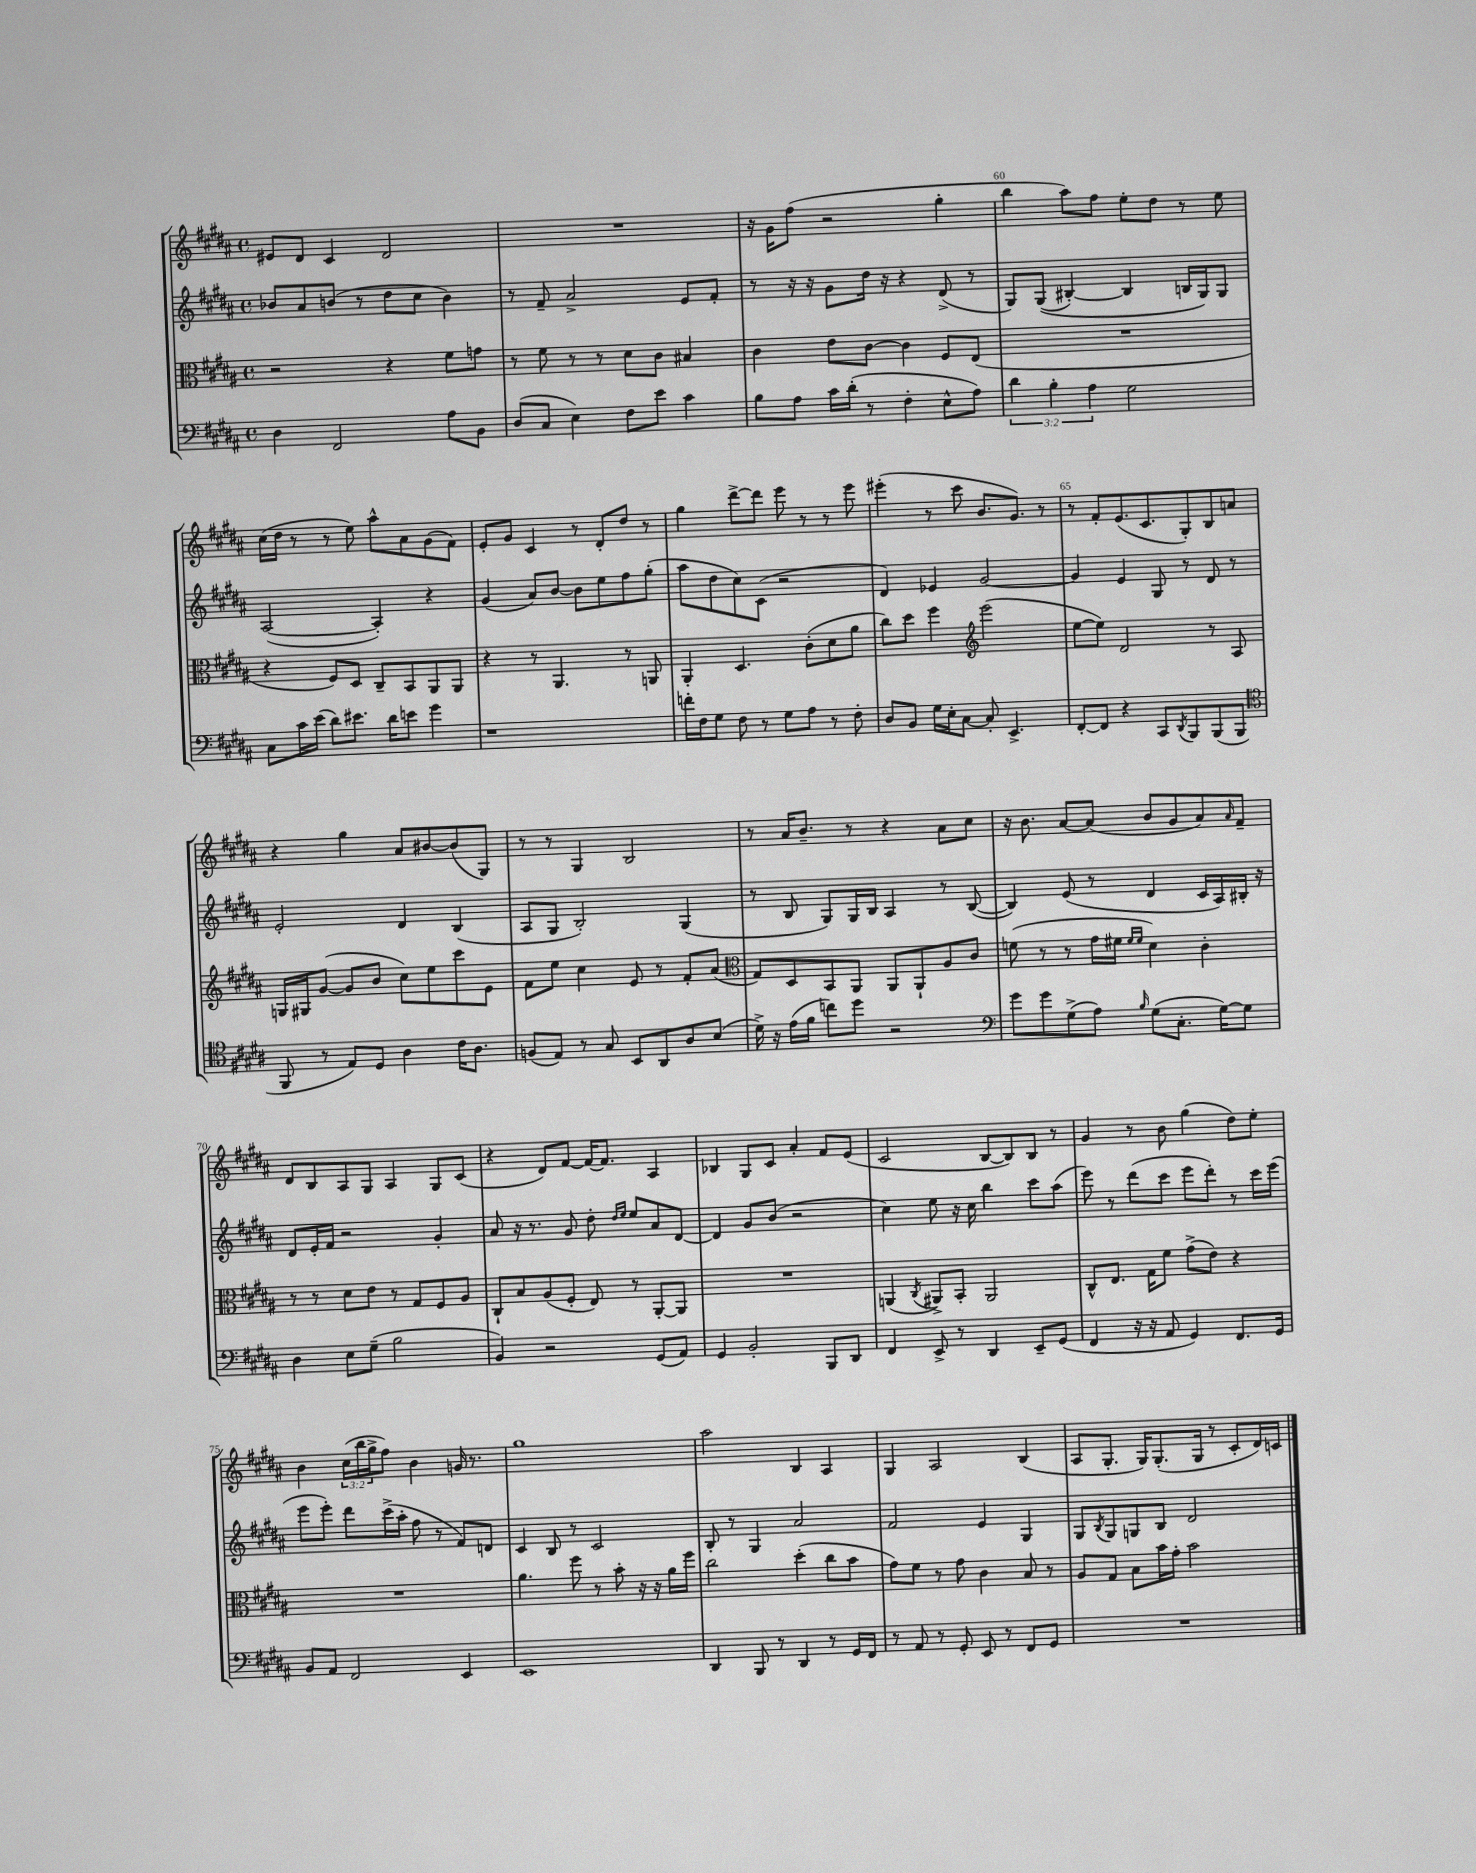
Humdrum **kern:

**kern	**kern	**kern	**kern
*part4	*part3	*part2	*part1
*staff4	*staff3	*staff2	*staff1
*clefF4	*clefC3	*clefG2	*clefG2
*k[f#c#g#d#a#]	*k[f#c#g#d#a#]	*k[f#c#g#d#a#]	*k[f#c#g#d#a#]
*M4/4	*M4/4	*M4/4	*M4/4
*met(c)	*met(c)	*met(c)	*met(c)
=57	=57	=57	=57
4D#\	2r	8b-X/L	8e#X/L
.	.	8a#/	8d#/J
2FF#/	.	(8bn/J	4c#/
.	.	8r	.
.	4r	8dd#\L	2d#/
.	.	8cc#\J	.
8A#\L	8f#\L	4b\)	.
8BB\J	8gn\J	.	.
=58	=58	=58	=58
(8D#/L	8r	8r	1r
8C#/J	8f#\	8f#~/	.
4E\)	8r	2a#^/	.
.	8r	.	.
8F#\L	8d#\L	.	.
8e\J	8c#\J	.	.
4c#\	4B#X/	8e/L	.
.	.	8f#'/J	.
=59	=59	=59	=59
8B\L	4c#\	8r	16r
.	.	.	16g#\KL
8A#\J	.	16r	(8ff#\J
.	.	16r	.
16c#\LL	8e\L	8g#\L	2r
(16d#'\JJ	.	.	.
8r	[8c#\J	16dd#\Jk	.
.	.	16r	.
4F#'\	4c#\]	4r	.
8E^^\L	8F#/L	(8d#^/	4gg#'\
8A#\J)	(8E/J	8r	.
=60	=60	=60	=60
6d#\	1r	8G#/L)	4bb\
.	.	((8G#/J	.
6B'\	.	.	.
.	.	[4B#X'/)	8aa#\L)
6A#\	.	.	.
.	.	.	8ff#\J
2G#\	.	4B#/]	8ee'\L
.	.	.	8dd#\J
.	.	16Bn/LL	8r
.	.	16G#/J)	.
.	.	8G#/J	8ee\
!!LO:LB:g=z
=61	=61	=61	=61
8C#\L	4r	([2A#/	(16cc#\LL
.	.	.	16dd#\JJ
16c#\L	.	.	8r
(16e\JJ	.	.	.
8d#\L)	8F#/L)	.	8r
8.e#X\J	8D#/J	.	8ee\)
.	8C#~/L	4A#'/])	8aa#^^\L
16d#\KL	.	.	.
8en\J	8BB/	.	8a#\
4g#\	8AA#/	4r	(8g#\
.	8AA#/J	.	8f#\J)
=62	=62	=62	=62
1r	4r	(4g#/	8e'/L
.	.	.	8g#/J
.	8r	8a#/L)	4c#/
.	4.AA#/	[8b/J	.
.	.	8b\L]	8r
.	.	8ee\	8d#'/L
.	8r	8ff#\	8dd#/J
.	8AAn/	(8gg#'\J	8r
=63	=63	=63	=63
16fn'\LL	4AA#'/	8aa#\L	4gg#\
16F#\J	.	.	.
8G#\J	.	8dd#\	.
8F#\	4.D#/	8cc#\)	[8ddd#^\L
8r	.	(8c#\J	8ddd#\J]
8G#\L	.	2r	8eee\
8A#\J	(8c#'\L	.	8r
8r	8d#\	.	8r
8F#'\	8a#\J	.	8eee\
=64	=64	=64	=64
8D#/L	8cc#\L)	4d#/)	(4eee#X'\
8BB/J	8dd#\J	.	.
16G#\LL	4ff#\	4e-X/	8r
16E'\J	.	.	.
[8C#\J	.	.	8ccc#\
*	*clefG2	*	*
8C#'/]	(2eee\	[2g#/	8.b/L
4.EE^/	.	.	.
.	.	.	8.g#/J)
.	.	.	8r
=65	=65	=65	=65
[8FF#'/L	[8ee\L	4g#/]	8r
8FF#/J]	8ee\J])	.	8f#'/L
4r	2d#/	4e/	(8.e/
.	.	.	8.c#/
8CC#/L	.	8G#/	.
8qDD#/	.	.	.
8BBB/	.	8r	8G#'/)
(8BBB/	8r	8d#/	8B/
8BBB/J	8A#/	8r	8an/J
!!LO:LB:g=z
=66	=66	=66	=66
*clefC4	*	*	*
8FF#/	16Gn/LL	2e'/	4r
.	16G#X/J	.	.
8r	([8g#/J	.	.
8E/L)	8g#/L]	.	4gg#\
8D#/J	8b/J	.	.
4A#\	8cc#\L)	4d#/	8a#/L
.	8ee\	.	[8b#X/
16c#\KL	8ccc#\	(4B/	(8b#/]
8.A#\J	.	.	.
.	8e\J	.	8G#/J)
=67	=67	=67	=67
(8Fn/L	8f#\L	8A#/L	8r
8E/J)	8ee\J	8G#/J	8r
8r	4cc#\	2B'/)	4G#/
8G#/	.	.	.
8BB/L	8e/	.	2B/
8AA#/	8r	.	.
8A#/	8f#'/L	(4G#/	.
(8B/J	(8a#/J	.	.
=68	=68	=68	=68
*	*clefC3	*	*
16d#^\)	8G#/L)	8r	8r
16r	.	.	.
(16e\LL	8D#/	8B/	16a#/KL
16f#\JJ	.	.	8.b~/J
8ccn\L)	8BB/	8G#/L)	.
8dd#\J	8AA#/J	16G#/L	8r
.	.	16B/JJ	.
2r	8AA#/L	4A#/	4r
.	8AA#`/	.	.
.	8A#/	8r	8a#\L
.	8c#/J	([8B/	8cc#\J
=69	=69	=69	=69
*clefF4	*	*	*
8g#\L	(8fn\	4B/])	16r
.	.	.	8.b\
8g#\	8r	.	.
(8G#^\	8r	(8e/	[8a#/L
8A#\J)	16g#\LL	8r	(8a#/J]
.	16f#X\JJ	.	.
.	16qqf#/LL	.	.
16qqB/	16qqf#/JJ	.	.
(8G#\L	4d#\)	4d#/	8b/L
8.C#'\J	.	.	8g#/
.	4c#'\	16c#/LL	8a#/)
[16G#\KL)	.	16A#/)	.
.	.	.	16qqa#/
8G#\J]	.	16B#X'/JJ	8f#~/J
.	.	16r	.
!!LO:LB:g=z
=70	=70	=70	=70
4D#\	8r	8d#/L	8d#/L
.	8r	16e'/L	8B/
.	.	16f#/JJ	.
8E\L	8d#\L	2r	8A#/
(8G#~\J	8e\J	.	8G#/J
2B\	8r	.	4A#/
.	8G#/L	.	.
.	8F#/	4g#'/	8G#/L
.	8A#/J	.	(8c#/J
=71	=71	=71	=71
4BB/)	8C#`/L	8a#/	4r
.	8B/	16r	.
.	.	8.r	.
2r	(8A#/	.	8d#/L)
.	8F#'/J	8g#/	[8f#/J
.	8E/)	8dd#'\	16f#/KL_
.	.	.	8.f#/J]
.	.	16qqdd#/LL	.
.	.	16qqee/JJ	.
.	8r	8ee/L	.
(8GG#/L	[8AA#'/L	8a#/	4A#/
8AA#/J)	8AA#/J]	[8d#/J	.
=72	=72	=72	=72
4GG#/	1r	4d#/]	4B-X/
2BB'/	.	8g#/L	8G#/L
.	.	(8b/J	8c#/J
.	.	2r	4a#'/
8BBB/L	.	.	8f#/L
8DD#/J	.	.	(8e/J
=73	=73	=73	=73
4FF#/	(4AAn/	4cc#\)	2c#/
.	8qC#/	.	.
8EE^/	8AA#X^/L)	8ee\	.
8r	8BB'/J	16r	.
.	.	16cc#\	.
4DD#/	2AA#/	4bb\	[8B/L
.	.	.	8B/])
8EE~/L	.	8ccc#\L	8B/J
(8GG#/J	.	(8aa#\J	8r
=74	=74	=74	=74
4FF#/	8C#^^/L	8eee\)	4g#/
.	8.E/J	8r	.
16r	.	(8ddd#\L	8r
16r	16G#\KL	.	.
8AA#/	8f#\J	8ccc#\J	8b\
4GG#/)	(8g#^\L	8eee\L	(4gg#\
.	8e\J)	8ddd#'\J)	.
8.FF#/L	4r	8r	8dd#\L)
.	.	16ccc#\LL	8ee'\J
16GG#/Jk	.	(16eee\JJ	.
!!LO:LB:g=z
=75	=75	=75	=75
8BB/L	1r	8eee\L	4b\
8AA#/J	.	8eee'\J)	.
2FF#/	.	8ddd#\L	(24cc#\LL
.	.	.	24bb\
.	.	.	24gg#^\J
.	.	(16ccc#^\L	8ff#\J)
.	.	16aa#'\JJ	.
.	.	8ff#\	4b\
.	.	8r	.
4EE/	.	8f#/L)	16gn/
.	.	.	8.r
.	.	8dn/J	.
=76	=76	=76	=76
1EE	4.a#\	4c#/	1gg#
.	.	8B/	.
.	8ff#\	8r	.
.	8r	2c#/	.
.	8b'\	.	.
.	16r	.	.
.	16r	.	.
.	16a#\LL	.	.
.	16ff#\JJ	.	.
=77	=77	=77	=77
4DD#/	2cc#\	8B'/	2aa#\
.	.	8r	.
8BBB/	.	4G#/	.
8r	.	.	.
4DD#/	(4dd#'\	2a#/	4B/
8r	8cc#\L	.	4A#/
16GG#/LL	8b\J	.	.
16FF#/JJ	.	.	.
=78	=78	=78	=78
8r	8g#\L)	2f#/	4G#/
8AA#/	8f#\J	.	.
8r	8r	.	2A#/
8GG#'/	8g#\	.	.
8EE/	4c#\	4e/	.
8r	.	.	.
8FF#/L	8B/	4G#/	(4B/
8GG#/J	8r	.	.
=79	=79	=79	=79
1r	8A#/L	8G#/L	8A#/L
.	.	8qB/	.
.	8G#/J	8G#/	8.G#'/J
.	8B\L	8Gn/	.
.	.	.	16G#/KL)
.	16b\L	8B/J	(8.G#'/
.	16g#'\JJ	.	.
.	2b\	2d#/	.
.	.	.	16G#/Jk
.	.	.	8r
.	.	.	8c#'/L
.	.	.	16d#/L)
.	.	.	16cn/JJ
==	==	==	==
*-	*-	*-	*-
